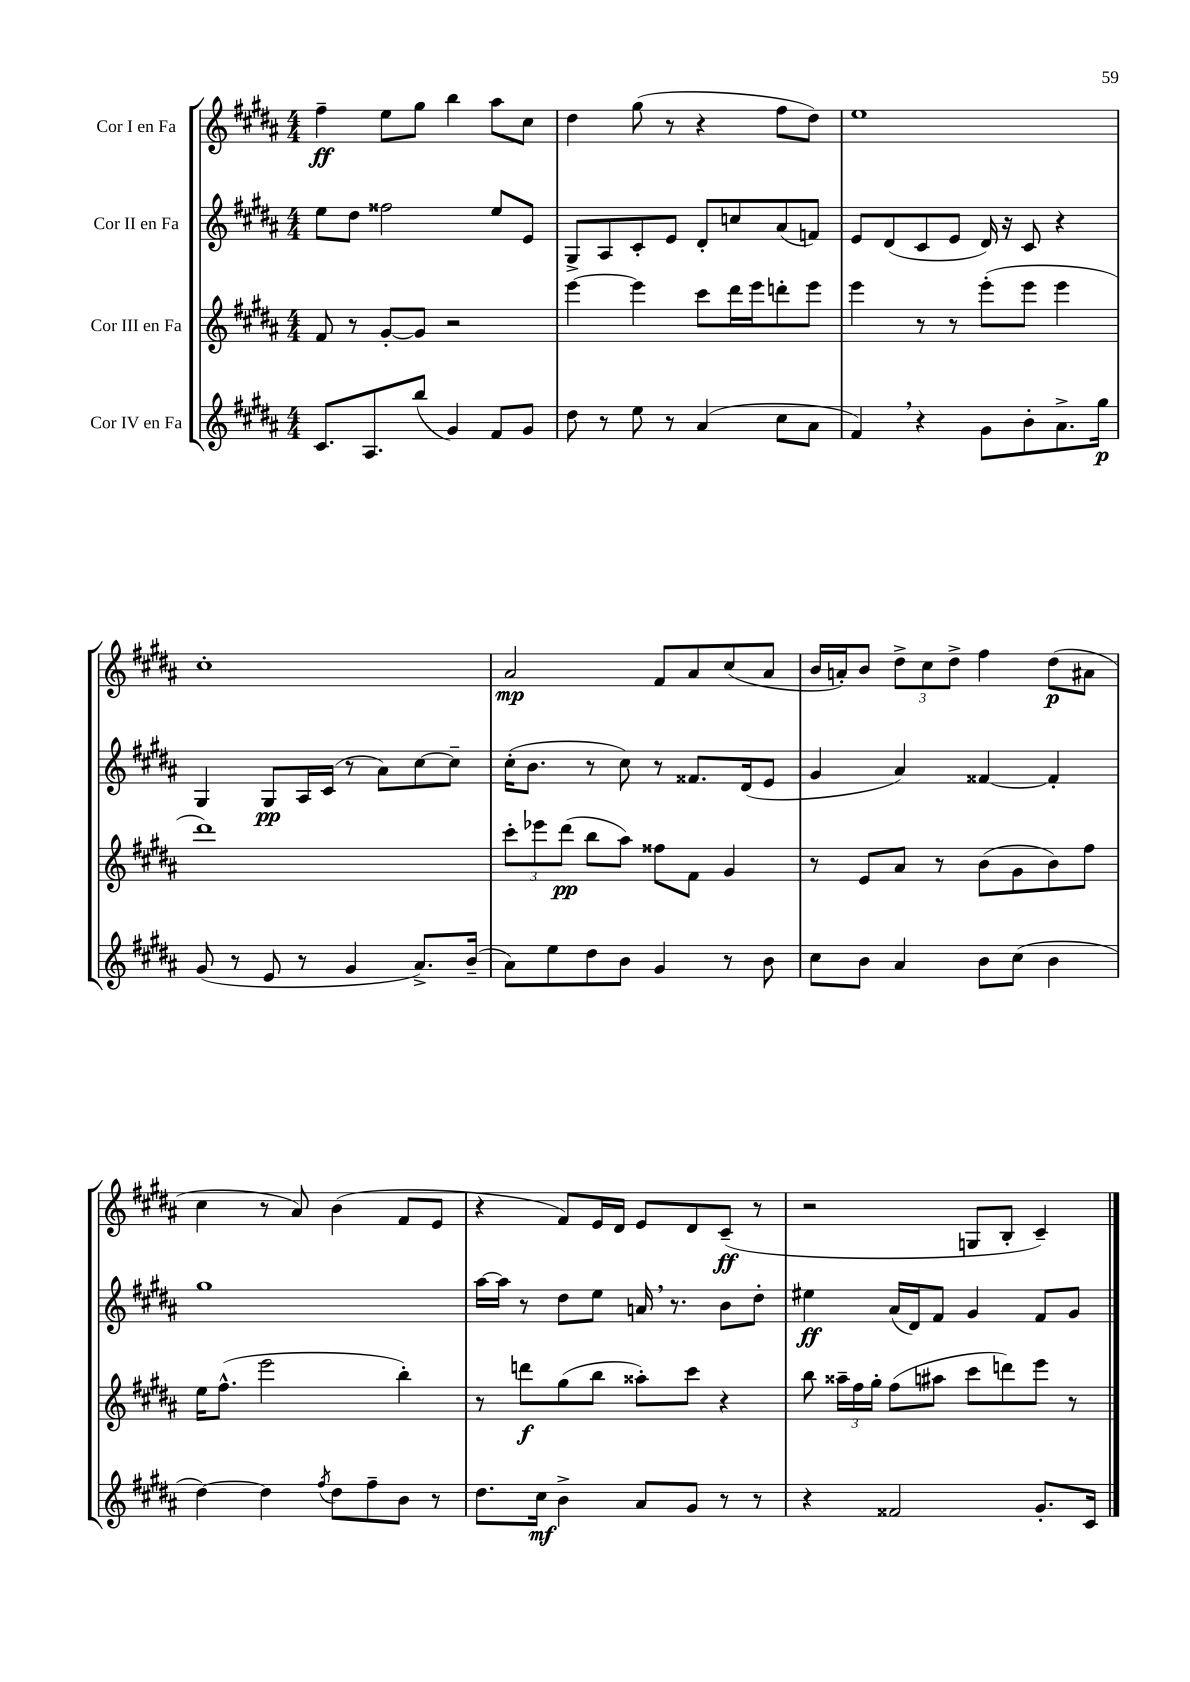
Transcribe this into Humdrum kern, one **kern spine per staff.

**kern	**kern	**kern	**kern
*staff4	*staff3	*staff2	*staff1
*clefG2	*clefG2	*clefG2	*clefG2
*k[f#c#g#d#a#]	*k[f#c#g#d#a#]	*k[f#c#g#d#a#]	*k[f#c#g#d#a#]
*M4/4	*M4/4	*M4/4	*M4/4
8.c#	8f#	8ee	4ff#~
.	8r	8dd#	.
8.A#	.	.	.
.	[8g#'	2ff##	8ee
(8bb	8g#]	.	8gg#
4g#)	2r	.	4bb
8f#	.	8ee	8aa#
8g#	.	8e	8cc#
=	=	=	=
8dd#	[4eee	8G#^	4dd#
8r	.	8A#	.
8ee	4eee]	8c#'	(8gg#
8r	.	8e	8r
(4a#	8ccc#	8d#'	4r
.	16ddd#	8cc	.
.	16eee	.	.
8cc#	8ddd'	(8a#	8ff#
8a#	8eee	8f)	8dd#)
=	=	=	=
4f#)	4eee	8e	1ee
.	.	(8d#	.
4r	8r	8c#	.
.	8r	8e	.
8g#	(8eee'	16d#)	.
.	.	16r	.
8b'	8eee	8c#	.
8.a#^	4eee	4r	.
16gg#	.	.	.
=	=	=	=
(8g#	1ddd#)	4G#	1cc#'
8r	.	.	.
8e	.	8G#	.
8r	.	16A#	.
.	.	(16c#	.
4g#	.	8r	.
.	.	8a#)	.
8.a#^)	.	[8cc#	.
.	.	8cc#~]	.
(16b~	.	.	.
=	=	=	=
8a#)	12ccc#'	(16cc#'	2a#
.	.	8.b	.
.	12eee-	.	.
8ee	.	.	.
.	(12ddd#	.	.
8dd#	8bb	8r	.
8b	8aa#)	8cc#)	.
4g#	8ff##	8r	8f#
.	8f#	8.f##	8a#
8r	4g#	.	(8cc#
.	.	(16d#	.
8b	.	8e	8a#
=	=	=	=
8cc#	8r	4g#	16b
.	.	.	16a')
8b	8e	.	8b
4a#	8a#	4a#)	12dd#^
.	.	.	12cc#
.	8r	.	.
.	.	.	12dd#^
8b	(8b	[4f##	4ff#
(8cc#	8g#	.	.
4b	8b)	4f##']	(8dd#
.	8ff#	.	8a#
=	=	=	=
[4dd#)	16ee	1gg#	4cc#
.	(8.ff#^^	.	.
4dd#]	2eee	.	8r
.	.	.	8a#)
8qff#	.	.	.
8dd#	.	.	(4b
8ff#~	.	.	.
8b	4bb')	.	8f#
8r	.	.	8e
=	=	=	=
8.dd#	8r	[16aa#	4r
.	.	16aa#]	.
.	8ddd	8r	.
16cc#	.	.	.
4b^	(8gg#	8dd#	8f#)
.	8bb	8ee	16e
.	.	.	16d#
8a#	8aa##')	16a	8e
.	.	8.r	.
8g#	8ccc#	.	8d#
8r	4r	8b	(8c#~
8r	.	8dd#'	8r
=	=	=	=
4r	8bb	4ee#	2r
.	24aa##~	.	.
.	24ff#	.	.
.	24gg#'	.	.
2f##	(8ff#	(16a#	.
.	.	16d#)	.
.	8aa#	8f#	.
.	8ccc#	4g#	8G
.	8ddd)	.	8B'
8.g#'	8eee	8f#	4c#~)
.	8r	8g#	.
16c#	.	.	.
==	==	==	==
*-	*-	*-	*-
